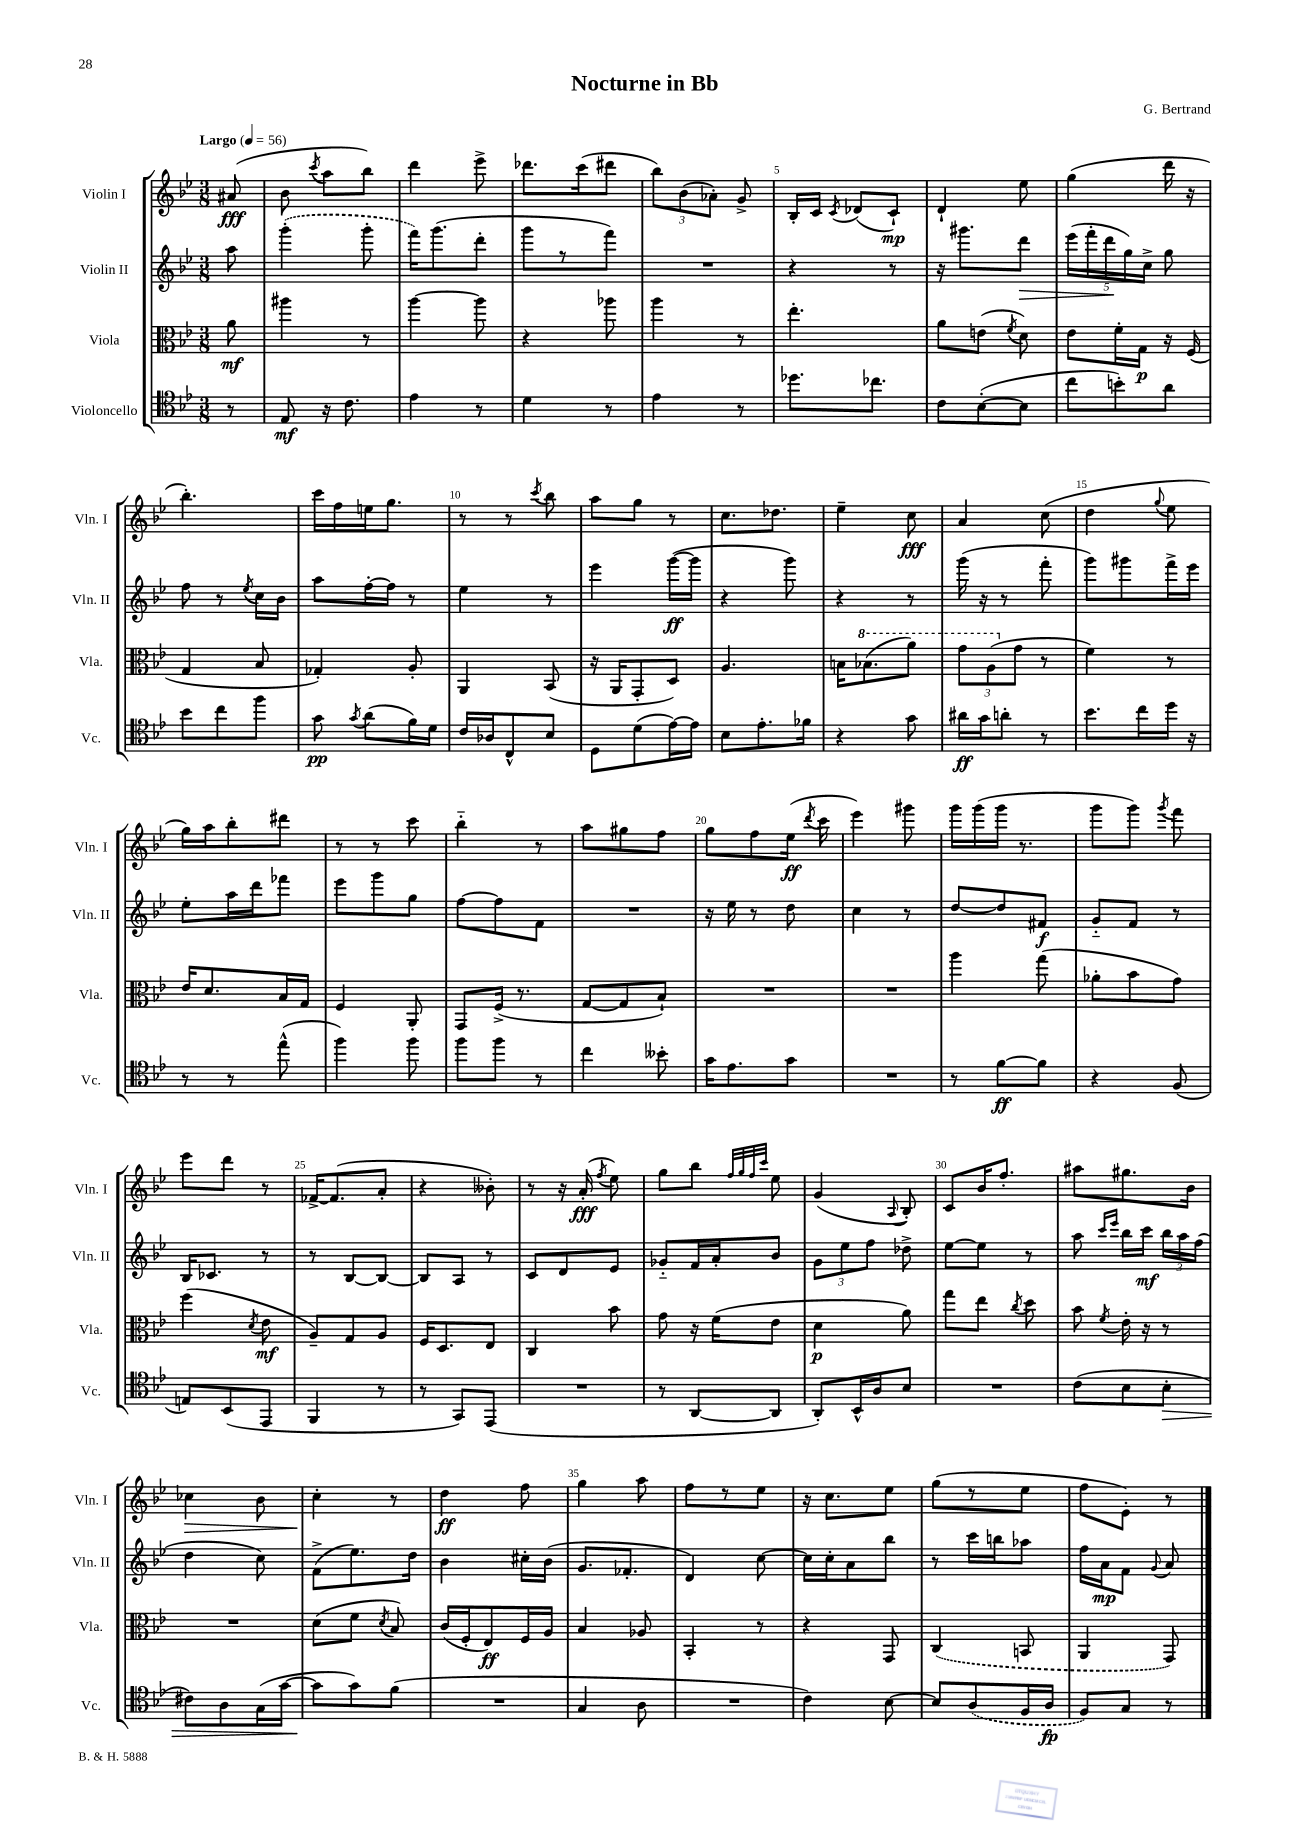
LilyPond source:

\header { title = "Nocturne in Bb" composer = "G. Bertrand" }
<<
\new StaffGroup <<
\new Staff = "s0" \with { instrumentName = "Violin I" shortInstrumentName = "Vln. I" } {
    \clef treble \key bes \major \numericTimeSignature \time 3/8 \partial 8 \tempo "Largo" 4 = 56
    \autoBeamOff ais'8\fff( |
    bes'8 \acciaccatura { c'''8 } a''8[ bes''8]) |
    d'''4 ees'''8-> |
    des'''8.[ c'''16( dis'''8] |
    \tuplet 3/2 { bes''8[) bes'8( aes'8]-.) } g'8-> |
    bes16[-. c'16] \acciaccatura { c'8 } des'8[( c'8]-!\mp) |
    d'4-! ees''8 |
    g''4( d'''16 r16 |
    bes''4.-.) |
    c'''16[ f''16 e''16 g''8.] |
    r8 r8 \acciaccatura { c'''8 } bes''8 |
    a''8[ g''8] r8 |
    c''8.[ des''8.] |
    ees''4-- c''8\fff |
    a'4 c''8( |
    d''4 \appoggiatura { g''8 } ees''8 |
    g''16[) a''16 bes''8-. dis'''8] |
    r8 r8 c'''8 |
    bes''4-_ r8 |
    a''8[ gis''8 f''8] |
    g''8[ f''8 ees''16]\ff( \acciaccatura { d'''8 } c'''16 |
    ees'''4) gis'''8 |
    g'''16[ g'''16( g'''16] r8. |
    g'''8[ g'''8]) \acciaccatura { g'''8 } f'''8 |
    ees'''8[ d'''8] r8 |
    fes'16[~-> fes'8.( a'8]-. |
    r4 beses'8-.) |
    r8 r16 a'16-.\fff( \acciaccatura { f''8 } ees''8) |
    g''8[ bes''8] \grace { f''32[ g''32 f''32 c'''32] } ees''8 |
    g'4( \appoggiatura { a8 } bes8-.) |
    c'8[ bes'16 f''8.]-. |
    ais''8[ gis''8. bes'16] |
    ces''4\> bes'8 |
    c''4-.\! r8 |
    d''4\ff f''8 |
    g''4 a''8 |
    f''8[ r8 ees''8] |
    r16 c''8.[ ees''8] |
    g''8[( r8 ees''8] |
    f''8[ ees'8]-.) r8 \bar "|." |
}
\new Staff = "s1" \with { instrumentName = "Violin II" shortInstrumentName = "Vln. II" } {
    \clef treble \key bes \major \numericTimeSignature \time 3/8 \partial 8
    \autoBeamOff a''8 |
    \once \slurDashed g'''4-.( g'''8-. |
    f'''16[) g'''8.( d'''8]-. |
    g'''8[ r8 f'''8]) |
    R4. |
    r4 r8 |
    r16 gis'''8.[ d'''8]\> |
    \tuplet 5/4 { ees'''16[( f'''16-. d'''16\! g''16) c''16]-> } g''8 |
    f''8 r8 \acciaccatura { ees''8 } c''16[ bes'16] |
    a''8[ f''16~-. f''16] r8 |
    ees''4 r8 |
    ees'''4 g'''16[~\ff( g'''16] |
    r4 g'''8) |
    r4 r8 |
    g'''16( r16 r8 f'''8-. |
    g'''8[) gis'''8 f'''16-> ees'''16] |
    ees''8[-. a''16 d'''16 fes'''8] |
    ees'''8[ g'''8 g''8] |
    f''8[~ f''8 f'8] |
    R4. |
    r16 ees''16 r8 d''8 |
    c''4 r8 |
    d''8[~ d''8 fis'8]\f |
    g'8[-_ f'8] r8 |
    bes16[ ces'8.] r8 |
    r8 bes8[~ bes8]~ |
    bes8[ a8] r8 |
    c'8[ d'8 ees'8] |
    ges'8[-_ f'16 a'16-. bes'8] |
    \tuplet 3/2 { g'8[ ees''8 f''8] } des''8-> |
    ees''8[~ ees''8] r8 |
    a''8 \grace { c'''16[ ees'''16] } bes''16[ c'''16]\mf \tuplet 3/2 { bes''16[ a''16 f''16]( } |
    d''4 c''8) |
    f'8[->( ees''8.) d''16] |
    bes'4 cis''16[-. bes'16]( |
    g'8.[ fes'8.]-. |
    d'4) c''8~ |
    c''16[ c''16-. a'8 bes''8] |
    r8 c'''16[ b''16 aes''8] |
    f''16[ a'16\mp f'8] \appoggiatura { g'8 } a'8 \bar "|." |
}
\new Staff = "s2" \with { instrumentName = "Viola" shortInstrumentName = "Vla." } {
    \clef alto \key bes \major \numericTimeSignature \time 3/8 \partial 8
    \autoBeamOff a'8\mf |
    ais''4 r8 |
    a''4~ a''8 |
    r4 aes''8 |
    a''4 r8 |
    ees''4.-. |
    a'8[ e'8]( \acciaccatura { f'8 } d'8) |
    ees'8[ f'16-. g16]\p r16 f16( |
    g4 bes8 |
    ges4-.) a8-. |
    a,4 bes,8( |
    r16 a,16[ g,8-. d8]) |
    a4. |
    b16[ \ottava #1 bes'!8.( a''8]) |
    \tuplet 3/2 { g''8[ a'8( \ottava #0 g'8] } r8 |
    f'4) r8 |
    ees'16[ d'8. bes16 g16] |
    f4 a,8-. |
    g,8[ f16]->( r8. |
    g8[~ g8 bes8]-!) |
    R4. |
    R4. |
    a''4 g''8( |
    aes'8[-. bes'8 g'8]) |
    f''4( \acciaccatura { d'8 } ees'8\mf |
    a8[--) g8 a8] |
    f16[ d8. ees8] |
    c4 bes'8 |
    g'8 r16 f'16[( ees'8] |
    d'4\p a'8) |
    g''8[ ees''8] \acciaccatura { c''8 } d''8 |
    bes'8 \acciaccatura { f'8 } ees'16-. r16 r8 |
    R4. |
    d'8[( f'8] \acciaccatura { d'8 } bes8) |
    c'16[( f16-. ees8\ff) f16 a16] |
    bes4 aes8 |
    bes,4-. r8 |
    r4 g,8 |
    \once \slurDashed c4( b,8 |
    a,4 g,8) \bar "|." |
}
\new Staff = "s3" \with { instrumentName = "Violoncello" shortInstrumentName = "Vc." } {
    \clef tenor \key bes \major \numericTimeSignature \time 3/8 \partial 8
    \autoBeamOff r8 |
    ees8\mf r16 c'8. |
    ees'4 r8 |
    d'4 r8 |
    ees'4 r8 |
    des''8.[ ces''8.] |
    c'8[ bes8~-.( bes8] |
    c''8[ b'8-.) a'8] |
    bes'8[ c''8 f''8] |
    g'8\pp \acciaccatura { g'8 } a'8[( f'16) d'16] |
    c'16[ aes16 c8-^ bes8] |
    d8[ d'8( ees'16~) ees'16] |
    bes8[ ees'8.-. fes'16] |
    r4 g'8 |
    ais'16[\ff g'16 a'8]-. r8 |
    bes'8.[ c''16 d''16] r16 |
    r8 r8 ees''8-^( |
    f''4) f''8 |
    f''8[ f''8] r8 |
    c''4 beses'8-. |
    g'16[ ees'8. g'8] |
    R4. |
    r8 f'8[~\ff f'8] |
    r4 f8( |
    e8[) bes,8( ees,8] |
    f,4 r8 |
    r8 g,8[) ees,8]( |
    R4. |
    r8 a,8[~ a,8] |
    a,8[-.) bes,16-^ a16 bes8] |
    R4. |
    c'8[( bes8 bes8]-.\> |
    cis'8[) a8 g16( g'16]~ |
    g'8[\! g'8) f'8]( |
    R4. |
    g4 a8 |
    R4. |
    c'4) bes8~ |
    bes8[ \once \slurDashed a8( f16 a16]\fp |
    f8[) g8] r8 \bar "|." |
}
>>
>>
\layout { \context { \Score \override BarNumber.break-visibility = ##(#f #t #t) barNumberVisibility = #(every-nth-bar-number-visible 5) } }
